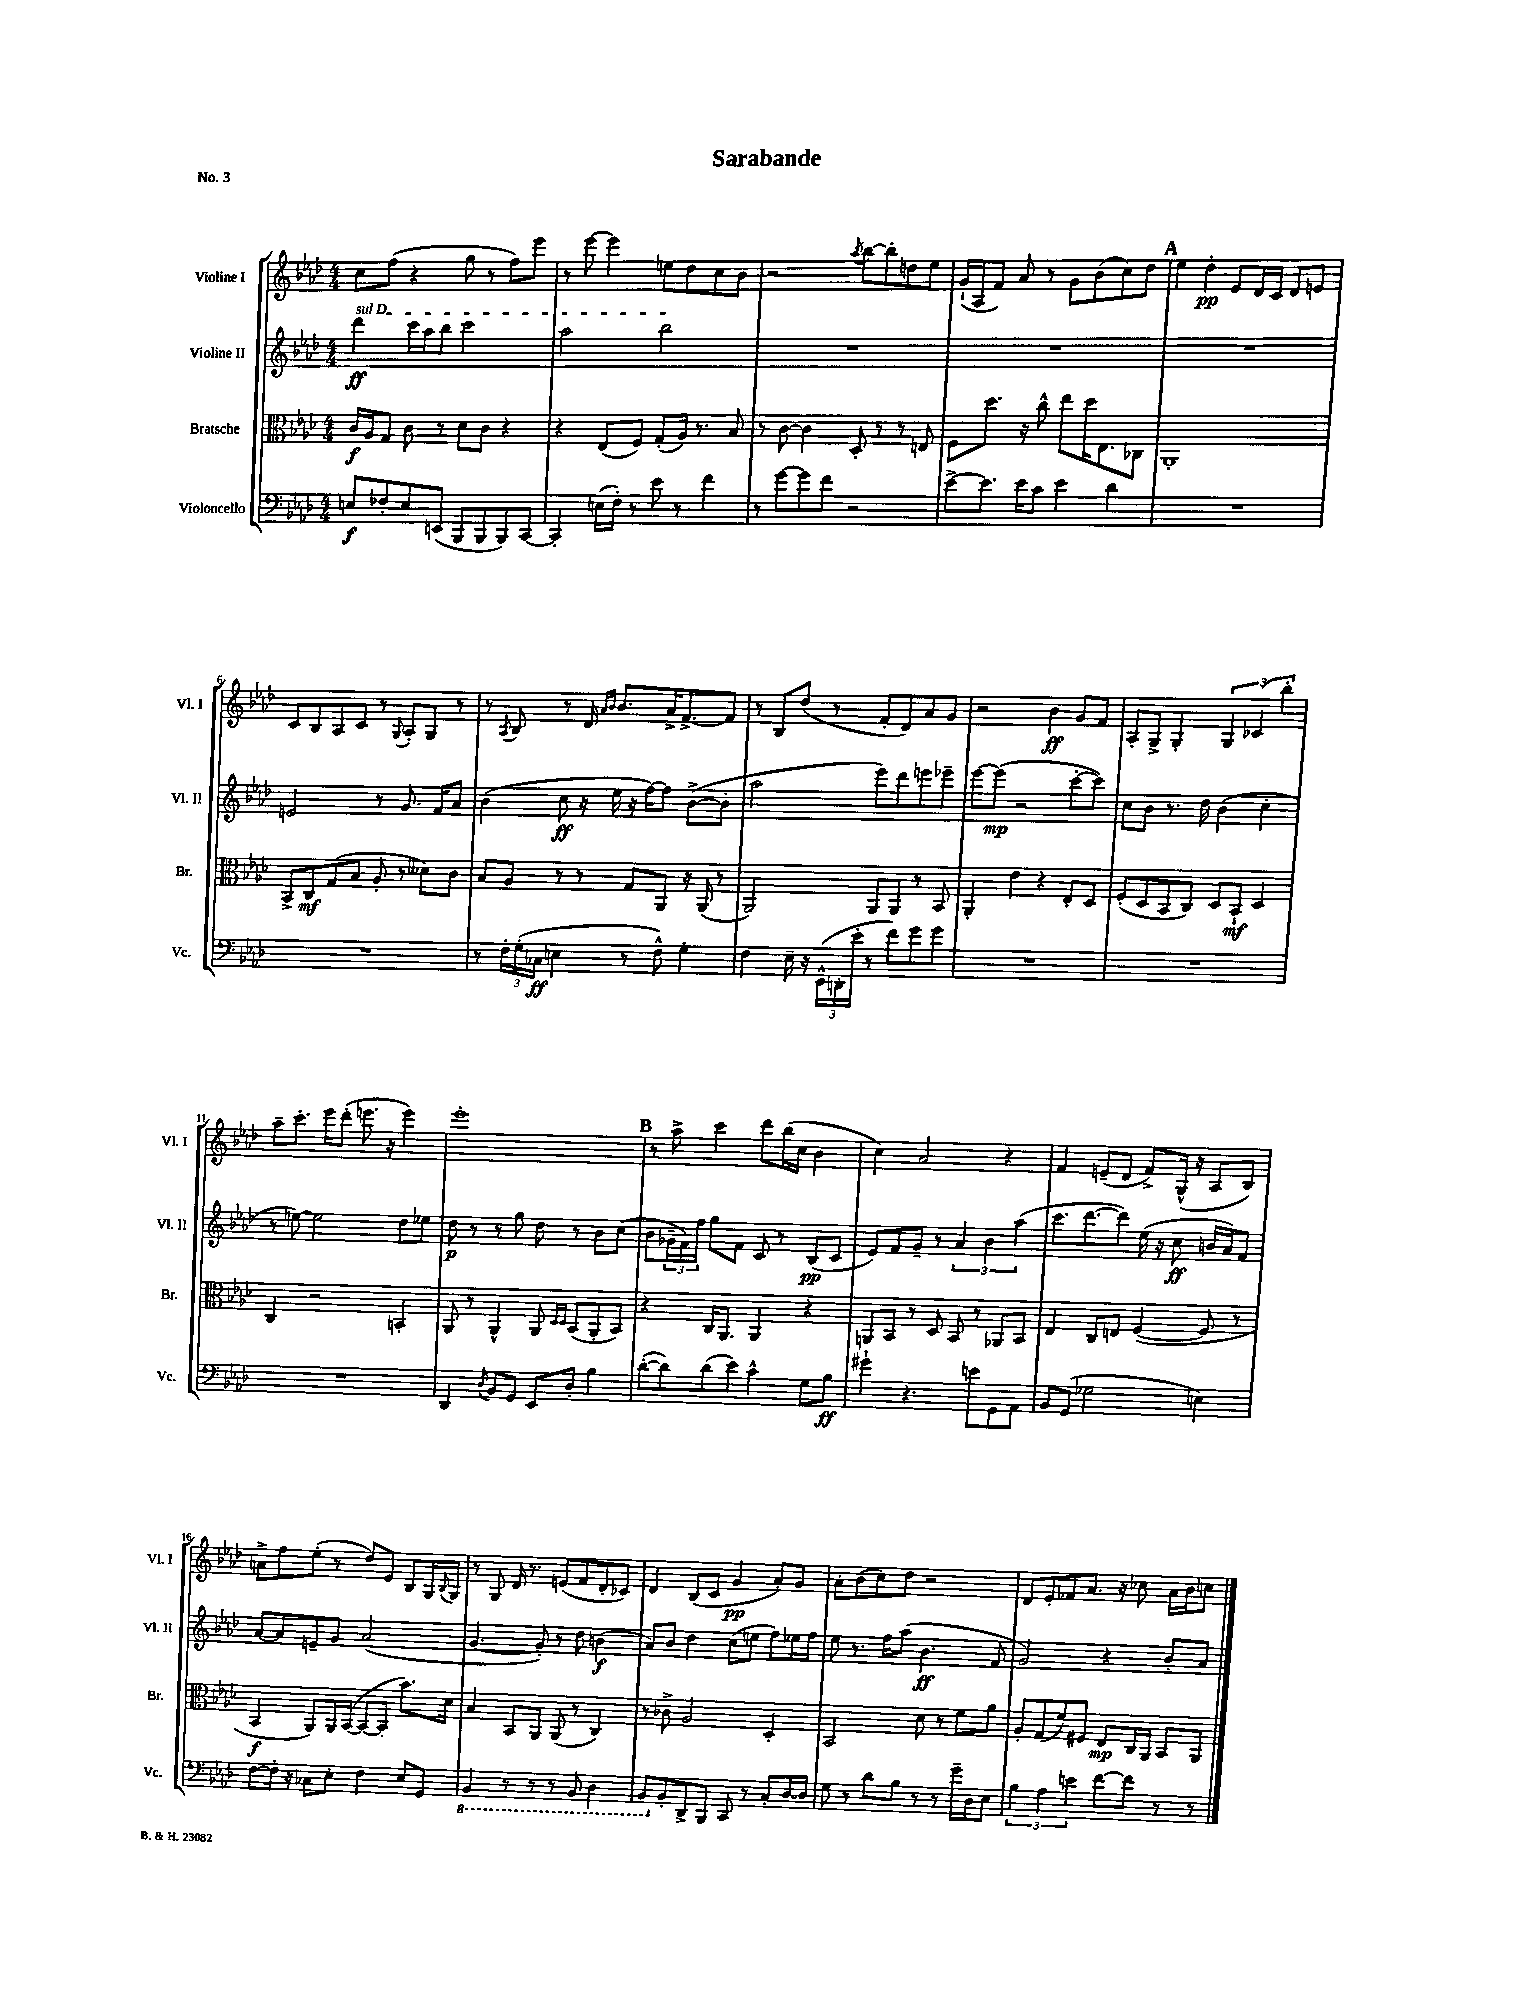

**kern	**kern	**kern	**kern
*staff4	*staff3	*staff2	*staff1
*clefF4	*clefC3	*clefG2	*clefG2
*k[b-e-a-d-]	*k[b-e-a-d-]	*k[b-e-a-d-]	*k[b-e-a-d-]
*M4/4	*M4/4	*M4/4	*M4/4
8E	16c	4ddd-	8cc
.	16A-	.	.
8F-'	8G	.	(8ff
8E	8c	16ccc	4r
.	.	16aa-	.
(8EE	8r	8bb-	.
8BBB-	8d-	2ccc	8gg
8BBB-	8c	.	8r
8BBB-)	4r	.	8ff)
[8CC	.	.	8eee-
=	=	=	=
4CC']	4r	2aa-	8r
.	.	.	[8eee-
(16E	(8E-	.	4eee-]
16F')	.	.	.
8r	8F)	.	.
8e-	(8G'	2bb-	8ee
8r	16A-)	.	8dd-
.	8.r	.	.
4f	.	.	8cc
.	8B-	.	8b-
=	=	=	=
8r	8r	1r	2r
[8g	[8c	.	.
8g]	4c]	.	.
8f	.	.	.
.	.	.	8qaa-
2r	8D-'	.	[8bb-
.	8r	.	8bb-']
.	8r	.	8dd
.	8E	.	8ee-
=	=	=	=
[8e-^	8F	1r	(16g`
.	.	.	16A-
8.e-]	8.dd-	.	8f)
.	.	.	8a-
16e-	16r	.	.
8c	8cc^^	.	8r
4e-	8ee-	.	8g
.	16dd-	.	(8b-
.	8.E-	.	.
4d-	.	.	8cc)
.	8C-	.	8dd-
=	=	=	=
1r	1AA-'	1r	4ee-
.	.	.	4dd-'
.	.	.	8e-
.	.	.	16d-
.	.	.	16c
.	.	.	8d-
.	.	.	8e
=	=	=	=
1r	8BB-^	2e	8c
.	8C	.	8B-
.	(8G	.	8A-
.	8B-	.	8c
.	8A-'	8r	8r
.	.	.	8qqG
.	8r	8.g	8A-'
.	8d--)	.	8G
.	.	16f	.
.	8c	8a-	8r
=	=	=	=
8r	8B-	(4b-	8r
.	.	.	8qA-
24F'	8A-	.	8B-
(24G'	.	.	.
24C-	.	.	.
4E	8r	8cc	8r
.	8r	16r	16d-
.	.	.	16qqa-
.	.	.	16qqb-
.	.	16ee-	8.b-
8r	8G	16r	.
.	.	[16ff)	.
8F^^)	8AA-	8ff]	16a-^
.	.	.	[8.f^
4G'	16r	([8b-^	.
.	(16AA-	.	.
.	8r	8b-']	8f]
=	=	=	=
4F	2AA-)	2aa-	8r
.	.	.	8B-
16E-~	.	.	(8dd-
16r	.	.	.
(24EE-^^	.	.	8r
24DD'	.	.	.
24e-'	.	.	.
8r	8AA-	8eee-)	8f'
8f)	8AA-	8ddd-	8d-)
8g	8r	8eee	8a-
8g	8BB-	8eee-~	8g
=	=	=	=
1r	4AA-'	[8eee-	2r
.	.	(8eee-]	.
.	4e-	2r	.
.	4r	.	4b-
.	8E-'	[8ccc'	8g
.	8D-	8ccc])	8f
=	=	=	=
1r	(8F'	8cc	8A-'
.	8D-	8b-	8G^
.	8BB-	8.r	4G'
.	8C)	.	.
.	.	16dd-	.
.	8D-	(4b-	6G
.	8BB-`	.	.
.	.	.	(6c-
.	4D-	4cc'	.
.	.	.	6bb-')
=	=	=	=
1r	4C	8r	8aa-~
.	.	[8ee)	8.ccc'
.	2r	2ee]	.
.	.	.	16eee-
.	.	.	(8ddd-'
.	.	.	8.eee
.	.	.	16r
.	4BB'	8dd-	4eee)
.	.	8ee-	.
=	=	=	=
4DD-	8AA-	8dd-	1eee-'
.	8r	8r	.
8qD-	.	.	.
8BB-	4AA-^^	8r	.
8GG	.	8gg	.
8EE-	8AA-	8dd-	.
.	16qqD-	.	.
.	16qqD-	.	.
8D-'	(8BB-	8r	.
4B-	8AA-'	8b-	.
.	8BB-)	(8cc	.
=	=	=	=
([8d-'	4r	8b-	8r
8d-])	.	24g-~	8aa-^
.	.	24f)	.
.	.	24ff	.
(8d-	16C	8gg	4ccc
.	8.AA-	.	.
8e-)	.	8f	.
4c^^	4AA-	8c	8ddd-
.	.	8r	(16bb-
.	.	.	16cc
8G	4r	(8B-	4b-
8B-	.	8c	.
=	=	=	=
4g#`	8AA	8e-)	4cc)
.	8BB-	8f	.
4.r	8r	8g~	2a-
.	8D-	8r	.
.	8BB-	6a-	.
8e	8r	.	.
.	.	6b-	.
8GG	8AA-	.	4r
.	.	(6aa-	.
8AA-	8BB-	.	.
=	=	=	=
8BB-	4E-	8.ccc	4f
(8GG	.	.	.
.	.	[8.ddd-	.
2G-	8C	.	(8e~
.	8E	8ddd-])	8d-
.	([4F	(16ee-	8f^)
.	.	16r	.
.	.	8cc	(16G^^
.	.	.	16r
4E)	8F]	16b	8A-
.	.	16a-)	.
.	8r	8f	8B-)
=	=	=	=
[8F	4BB-	[8a-	8a^
16F']	.	8a-]	8ff
16r	.	.	.
8C-	8AA-)	8e~	(8ee-'
8E-'	16AA-	8g	8r
.	([16BB-	.	.
4F	8BB-_	(2a-	8dd-)
.	8BB-']	.	8e-
8E-	8.b-)	.	8B-
8GG	.	.	16G
.	.	.	8qqB-
.	16d-	.	16G
=	=	=	=
4BBB-	4B-	[4.g	8r
.	.	.	8G
8r	8BB-	.	16d-
.	.	.	8.r
8r	8AA-	8g'])	.
8r	(8AA-	8r	(8e
8BBB-	8r	8dd-	8f
4DD-	4C)	(4b	8d-'
.	.	.	8c-)
=	=	=	=
8BBB-	8r	8a-)	4d-
8BB-'	8c-^	8b-	.
8DD-^	2A-	4dd-	(8B-
8BBB-	.	.	8c
8CC	.	(8cc	4g
8r	.	8ee	.
8C'	4D-'	8ff)	8a-')
[16D-	.	16ee-	8g
16D-]	.	16ff	.
=	=	=	=
8G	2BB-	8ee-	8a-'
8r	.	8.r	(8b-
8d-	.	.	8cc)
.	.	16ff	.
8B-	.	(8aa-	8dd-
8r	8d-	4.b-	2r
8r	8r	.	.
16g~	8f	.	.
16D-	.	.	.
8E-	8a-	8f	.
=	=	=	=
6B-	8A-'	2g)	8d-
.	(8G	.	8e-'
6A-	.	.	.
.	8f)	.	8f-
6e	.	.	.
.	8F#	.	8.a-
[8f	8E-	4r	.
.	.	.	16r
8f]	16C	.	8cc-
.	16AA-	.	.
8r	8BB-	8b-'	16a-
.	.	.	16b-
8r	8AA-	8a-	8cc
==	==	==	==
*-	*-	*-	*-
